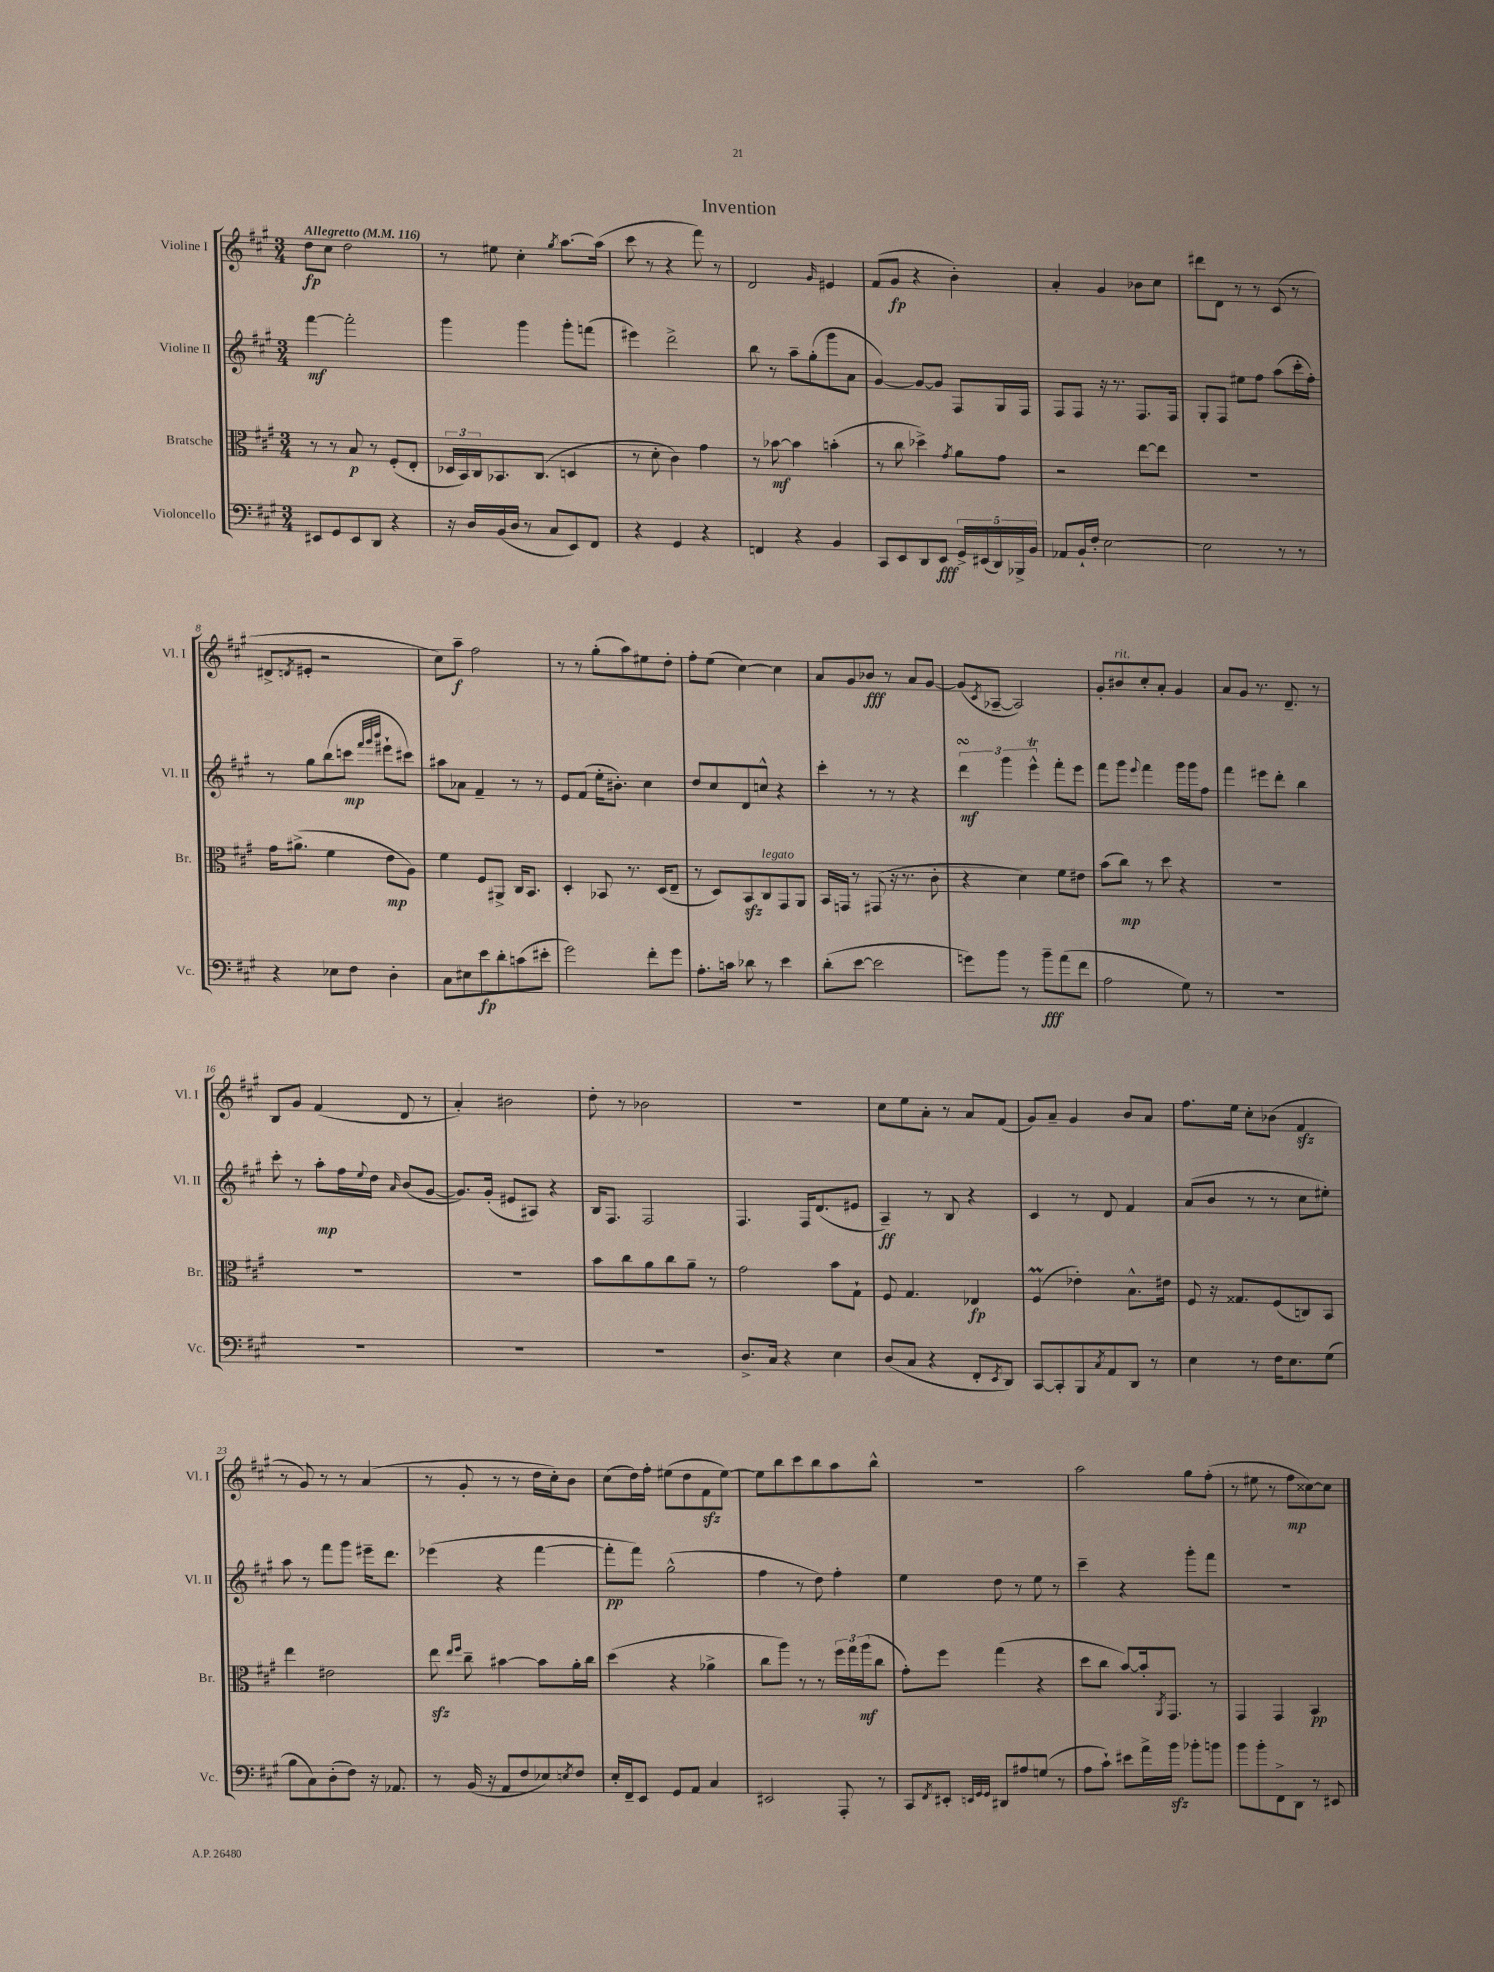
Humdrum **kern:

**kern	**kern	**kern	**kern
*staff4	*staff3	*staff2	*staff1
*clefF4	*clefC3	*clefG2	*clefG2
*k[f#c#g#]	*k[f#c#g#]	*k[f#c#g#]	*k[f#c#g#]
*M3/4	*M3/4	*M3/4	*M3/4
*MM116	*MM116	*MM116	*MM116
8EE#	8r	[4fff#	8dd
8GG#	8r	.	8cc#
8EE#	8B	2fff#']	2dd
8DD	8r	.	.
4r	(8F#'	.	.
.	8E'	.	.
=	=	=	=
16r	24D-	4ggg#	8r
.	24BB)	.	.
16D	.	.	.
.	24C#	.	.
(16BB	8.BB-	.	8ee#
16D	.	.	.
8r	.	4ggg#	4cc#'
.	(8.C#	.	.
8C#	.	.	.
.	.	.	8qgg#
8EE)	4D	8ggg#'	[8.aa
8FF#	.	(8fff	.
.	.	.	(16aa]
=	=	=	=
4r	8r	4eee#)	8ccc#
.	8d'	.	8r
4GG#	4c#)	2ddd^	4r
4r	4g#	.	8fff#)
.	.	.	8r
=	=	=	=
4FF	8r	8bb	2d
.	[8b-	8r	.
4r	4b-]	8aa~	.
.	.	(8gg#'	.
.	.	.	16qqg#
4BB	(4b'	8ggg#	4e#
.	.	8a	.
=	=	=	=
8CC#	8r	[4g#)	(8f#
8EE	8cc#	.	8g#
8DD	4dd-^)	8g#_	4r
8EE	.	8g#]	.
.	8qg#	.	.
20GG#^	8a	8F#	4b')
(20EE#	.	.	.
20DD)	.	.	.
.	8g#	16G#	.
20BBB-^	.	.	.
.	.	16F#	.
20BB	.	.	.
=	=	=	=
8AA-	2r	8F#	4a'
16BB`	.	8F#	.
16F#'	.	.	.
[2E	.	16r	4g#
.	.	8.r	.
.	[8ee	8.F#	8b-
.	8ee]	.	8cc#
.	.	16F#	.
=	=	=	=
2E]	2.r	8G#'	8ddd#
.	.	8F#	8d
.	.	8ee#	8r
.	.	8ff#	8r
8r	.	(8aa	(8c#
8r	.	16ccc#'	8r
.	.	16ff#')	.
=	=	=	=
4r	16g#	8r	8d#^
.	(8.a#^	.	.
.	.	.	8qd
.	.	8gg#	8e#'
8E-	4f#	(8bb	2r
8F#	.	8ccc	.
.	.	32qqfff#	.
.	.	32qqggg#	.
.	.	32qqbbb	.
4D'	8e	8eee#`	.
.	8A)	8ccc#)	.
=	=	=	=
8C#	4f#	8aa#	8cc#)
8E#	.	8a-	8aa~
8e	8F#	4f#~	2ff#
8d'	8AA#^	.	.
(8c	16C#	8r	.
.	8.BB	.	.
8e#'	.	8r	.
=	=	=	=
2g#)	4D'	8e	8r
.	.	(8f#	8r
.	8BB-	16ee'	(8gg#'
.	.	8.b#')	.
.	8.r	.	8aa)
8f#'	.	4cc#	8ee#
.	(16D	.	.
8g#	8E~	.	8dd'
=	=	=	=
8.A'	8r	8dd	8ff#'
.	8D)	8cc#	(8ee
16c	.	.	.
8d-	8BB	8d	[4cc#)
8r	8C#	8cc^^	.
4e	8GG#	4r	4cc#]
.	8AA	.	.
=	=	=	=
(8d'	16BB	4ccc#'	8a
.	16GG	.	.
[8e	8r	.	8g#
2e]	(8GG#	8r	8b-
.	16r	8r	8r
.	8.r	.	.
.	.	4r	8a
.	8c#'	.	[8g#
=	=	=	=
8g)	4r	6ddd	(8g#]
.	.	.	8qc#
8b	.	.	[8A-~
.	.	6ggg#	.
8r	4d)	.	2A-])
.	.	6eee^^	.
8b~	.	.	.
(8a	8f#	8fff#'	.
8f#	8e#	8eee	.
=	=	=	=
2A	(8b	8fff#	8g#'
.	8cc#)	8ggg#	8b#
.	.	8qqeee	.
.	8r	4fff#	8cc#'
.	8dd	.	8a'
8G#)	4r	16ggg#	4g#
.	.	16ggg#	.
8r	.	8ff#	.
=	=	=	=
2.r	2.r	4fff#	8a
.	.	.	8g#
.	.	8eee#	8.r
.	.	8ddd'	.
.	.	.	8.d~
.	.	4bb	.
.	.	.	8r
=	=	=	=
2.r	2.r	8ccc#'	8B
.	.	8r	8g#
.	.	8aa'	(4f#
.	.	16ff#	.
.	.	8qqee	.
.	.	16dd	.
.	.	16qqa	.
.	.	(8b	8d
.	.	[8g#	8r
=	=	=	=
2.r	2.r	8.g#])	4a')
.	.	(16g#'	.
.	.	8e#	2b#
.	.	8A#)	.
.	.	4r	.
=	=	=	=
2.r	8b	16B	8dd'
.	.	8.F#	.
.	8cc#	.	8r
.	8a	2F#	2b-
.	8cc#	.	.
.	8a~	.	.
.	8r	.	.
=	=	=	=
8.D^	2g#	4.F#	2.r
16C#	.	.	.
4r	.	.	.
.	.	16F#	.
.	.	(8.d	.
4E	8b	.	.
.	8G#`	8e#	.
=	=	=	=
(8D	8F#	4A~)	8cc#
8C#	4.G#	.	8ee
4r	.	8r	8a'
.	.	8B	8r
8FF#'	4E-	4r	8a
8qEE	.	.	.
8DD)	.	.	(8f#
=	=	=	=
[8CC#	(4F#	4c#	8g#)
8CC#']	.	.	8a~
8BBB	4e-')	8r	4g#
8qC#	.	.	.
8AA	.	8d	.
8DD	8.B^^	4f#	8b
8r	.	.	8a
.	16e#	.	.
=	=	=	=
4E	8F#	(8a	8.ff#
.	16r	8b	.
.	8.G##	.	16ee
8r	.	8r	8cc#'
16F#	(8F#	8r	(8b-
8.E	.	.	.
.	8C)	8cc#	4f#
(8G#	8BB	8ee#')	.
=	=	=	=
8B	4ee	8aa	8r
8C#)	.	8r	8g#)
(8D'	2e#	8fff#	8r
8F#)	.	8ggg#	8r
16r	.	16eee#~	(4a
8.AA-	.	8.ddd	.
=	=	=	=
8r	8ee	(4eee-	8r
.	16qqee	.	.
.	16qqff#	.	.
(16BB	8cc#~	.	8g#'
16r	.	.	.
8AA	[4b#	4r	8r
8F#	.	.	8r
8E-)	8b#]	[4fff#	16dd
.	.	.	16cc#')
8qE	.	.	.
8F#	16a'	.	8b
.	16cc#	.	.
=	=	=	=
16E'	(4dd	8fff#']	(8cc#
16FF#~	.	.	.
8EE	.	8fff#)	16dd)
.	.	.	16ff#'
8GG#	4r	(2gg#^^	(8ee#
8AA	.	.	8dd
4C#	4a-^	.	8f#
.	.	.	[8ee#)
=	=	=	=
2EE#	8cc#	4ff#	8ee#]
.	8aa)	.	8bb
.	8r	8r	8ccc#
.	8r	8dd)	8bb
8AAA'	24ff#	4ff#'	8aa
.	24gg#	.	.
.	(24aa	.	.
8r	8cc#	.	8bb^^
=	=	=	=
8CC#	8g#')	4ee	2.r
8qFF#	.	.	.
8EE#'	8ff#	.	.
32qqEE	.	.	.
32qqGG#	.	.	.
32qqGG#	.	.	.
8DD#	(4gg#	8dd	.
8A#	.	8r	.
(8G	4r	8ee	.
8r	.	8r	.
=	=	=	=
8A	8dd	4ccc#~	2aa
8c#`)	8cc#	.	.
8e#	[8b)	4r	.
16a^	16b']	.	.
.	8qAA	.	.
16b	8.GG#	.	.
8b-'	.	8ggg#'	8gg#
8b	8r	8fff#	(8ff#'
=	=	=	=
8b	4GG#	2.r	8r
8b'	.	.	8ee#
8FF#^	4GG#	.	8r
8DD	.	.	8ff#
8r	4BB	.	[8cc##)
8EE#	.	.	8cc##]
==	==	==	==
*-	*-	*-	*-
